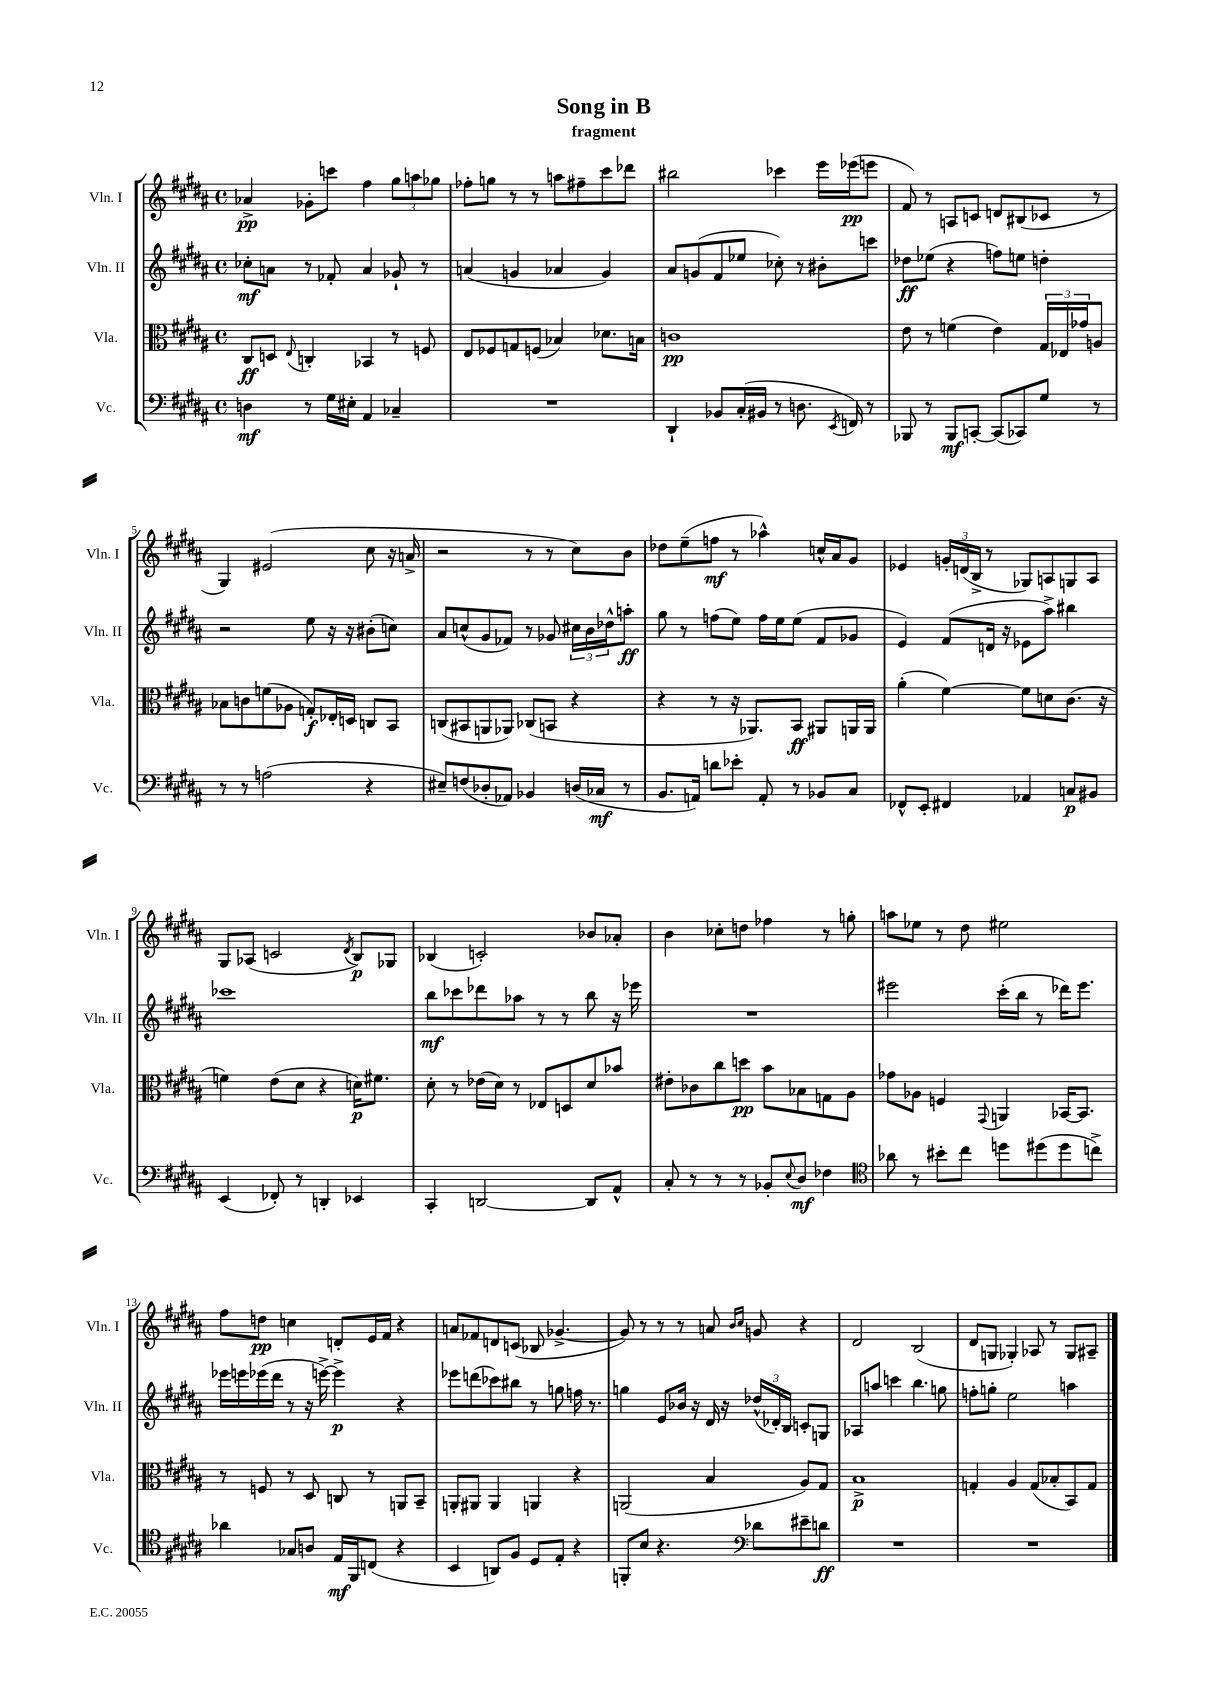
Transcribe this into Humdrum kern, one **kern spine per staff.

**kern	**kern	**kern	**kern
*staff4	*staff3	*staff2	*staff1
*clefF4	*clefC3	*clefG2	*clefG2
*k[f#c#g#d#a#]	*k[f#c#g#d#a#]	*k[f#c#g#d#a#]	*k[f#c#g#d#a#]
*M4/4	*M4/4	*M4/4	*M4/4
*met(c)	*met(c)	*met(c)	*met(c)
4D\	8C#/L	8cc-'\L	4a-^/
.	8D/J	8a\J	.
.	8qqE/	.	.
8r	4C'/	8r	8g-'\L
16G#\LL	.	8f-'/	8ccc\J
16E#'\JJ	.	.	.
4AA#/	4BB-/	4a/	4ff#\
4C-~/	8r	8g-`/	12gg#\L
.	.	.	12aa\
.	8F/	8r	.
.	.	.	12gg-\J
=	=	=	=
1r	8E/L	(4a/	8ff-'\L
.	8F-/	.	8gg\J
.	8G/	4g/	8r
.	(8F/J	.	8r
.	4B-/)	4a-/	8aa\L
.	.	.	8ff#~\
.	8.d-\L	4g/)	8ccc#\
.	.	.	8ddd-\J
.	16B\Jk	.	.
=	=	=	=
4DD#`/	1c	8a#/L	2bb#\
.	.	(8g/	.
8BB-/L	.	8f#/	.
(16C#'/L	.	8ee-/J	.
16BB#/JJ	.	.	.
8r	.	8cc-'\)	4ccc-\
8.D\	.	8r	.
.	.	8b#'\L	16eee\LL
8qEE/	.	.	.
16FF/)	.	.	(16eee-\J
8r	.	8ccc\J	8eee\J
=	=	=	=
8BBB-/	8e\	8dd-\L	8f#/)
8r	8r	(8ee-\J	8r
8BBB-/L	(4f\	4r	8A/L
[8CC'/J	.	.	8c/J
(8CC/]L	4e\)	8ff\L)	8d/L
8CC-/)	.	8ee\J	(8B#/
8G#/J	24G#/LL	4dd'\	8c-/J
.	24E-/	.	.
.	24g-/J	.	.
8r	8A/J	.	8r
=	=	=	=
8r	8B-\L	2r	4G#/)
8r	8c\	.	.
(2A\	(8f\	.	(2e#/
.	8A-\J	.	.
.	8G'/L)	8ee\	.
.	16E-'/L	16r	.
.	16D/JJ	16r	.
4r	8C/L	(8b#'\L	8cc#\
.	8BB/J	8cc\J)	16r
.	.	.	16a^/
=	=	=	=
8E#~/L)	(8C/L	8a#/L	2r
(8F/	8BB#/	(8cc^^/	.
8D-'/	8AA/	8g#/	.
8AA-/J)	8AA-/J)	8f-/J)	.
4BB-/	(8C-/L	8r	8r
.	8BB/J	8g-/	8r
(16D/LL	4r	24cc#\LL	8cc#\L)
.	.	24b\	.
16C-/JJ	.	.	.
.	.	24dd-^^\J	.
8r	.	8aa'\J	8b\J
=	=	=	=
8.BB/L	4r	8gg#\	8dd-\L
.	.	8r	(8ee~\
16AA/Jk)	.	.	.
8d\L	8r	(8ff\L	8ff\J
8e-'\J	16r	8ee\J)	8r
.	8.AA-/L)	.	.
8AA'/	.	16ff\LL	4aa-^^\)
.	.	16ee\J	.
8r	8BB/J	(8ee\J	.
8BB-/L	8AA#/L	8f#/L	16cc^^/LL
.	.	.	16a#/J
8C#/J	16AA/L	8g-/J	8g#/J
.	16AA/JJ	.	.
=	=	=	=
8FF-^^/L	(4a#'\	4e/)	4e-/
8EE'/J	.	.	.
4FF#/	[4f#\)	(8f#/L	24g'/LL
.	.	.	(24d/
.	.	.	24B^/JJ
.	.	16d/Jk	8r
.	.	16r	.
4AA-/	8f#\]L	8e-\L	8G-/L)
.	8d\	8aa#^\J)	8A/
8C/L	(8.c#\J	4bb#\	8G/
8BB#/J	.	.	8A/J
.	16r	.	.
=	=	=	=
(4EE/	4f\)	1ccc-	8G#/L
.	.	.	(8A-/J
8FF-'/)	(8e\L	.	2c/
8r	8d#\J	.	.
4DD'/	4r	.	.
.	.	.	8qd#/
4EE-/	16d\LK)	.	8B/L)
.	8.f#\J	.	.
.	.	.	8G-/J
=	=	=	=
4CC#'/	8d#'\	8bb\L	(4B-/
.	8r	8ccc-\	.
[2DD/	(16e-\LL	8ddd-\	2c'/)
.	16d#\JJ)	.	.
.	8r	8aa-\J	.
.	8E-/L	8r	.
.	8D/	8r	.
8DD/]L	8d#/	8bb\	8b-/L
8AA#^^/J	8b-/J	16r	8a-'/J
.	.	16eee-\	.
=	=	=	=
8C#'/	8e#'\L	1r	4b\
8r	8c-\	.	.
8r	8cc#\	.	8cc-'\L
8r	8dd\J	.	8dd\J
8BB-'/L	8b\L	.	4ff-\
8qqE/	.	.	.
8D#/J	8B-\	.	.
4F-\	8G\	.	8r
.	8A#\J	.	8gg'\
=	=	=	=
*clefC4	*	*	*
8a-\	8g-\L	2eee#\	8aa\L
8r	8A-\J	.	8ee-\J
8b#'\L	4F/	.	8r
8cc#\J	.	.	8dd#\
.	8qqGG#/	.	.
8dd\L	4AA/	(16ccc#'\LL	2ee#\
.	.	16bb\JJ	.
(8dd#\	.	8r	.
8dd#\	[16BB-/LK	16ddd-\LK)	.
.	8.BB-/]J	8.eee#\J	.
8cc^\J)	.	.	.
=	=	=	=
4a-\	8r	16eee-\LL	8ff#\L
.	.	16eee\	.
.	8F/	(16eee-\	8dd\J
.	.	16ddd#\JJ	.
8G-/L	8r	8r	4cc\
8A/J	8D#/	16r	.
.	.	[16eee^\)	.
16E/LL	8C/	4eee^\]	8d'/L
16FF#/J	.	.	.
(8C/J	8r	.	16e/L
.	.	.	16f#/JJ
4r	8AA/L	4r	4r
.	8BB~/J	.	.
=	=	=	=
4BB/	8AA'/L	8eee-\L	8a/L
.	8AA#/J	(8ddd\	8f-/
8AA/L)	4AA#/	8ccc-\)	8d/
8F#/J	.	8bb#\J	(8c/J
8D#/L	4AA/	8r	8B-/
8E'/J	.	8gg\	[4.g-^/
4r	4r	16ff\	.
.	.	8.r	.
=	=	=	=
8FF'/L	(2AA/	4gg\	8g-/])
8B/J	.	.	8r
4.r	.	8e/L	8r
.	.	16b-/Jk	8r
.	.	16r	.
.	4B/	16d#/	8a/
.	.	16r	.
*clefF4	*	*	*
.	.	.	16qqb/LL
.	.	.	16qqcc#/JJ
8d-\L	.	(24dd-^^/LL	8g/
.	.	24d-'/)	.
.	.	24B/JJ	.
8e#~\	8A#/L)	8c'/L	4r
8d\J	8G#/J	8G/J	.
=	=	=	=
1r	1B^	8A-/L	2d#/
.	.	8aa/J	.
.	.	4ccc\	.
.	.	4.bb\	(2B/
.	.	8gg\	.
=	=	=	=
1r	4G'/	8ff'\L	8d#/L
.	.	8gg'\J	8G/J
.	4A#/	2ee\	4G-'/)
.	(8G/L	.	8A-/
.	8B-'/	.	8r
.	8BB/)	4aa\	8G-/L
.	8G/J	.	8A#~/J
==	==	==	==
*-	*-	*-	*-
